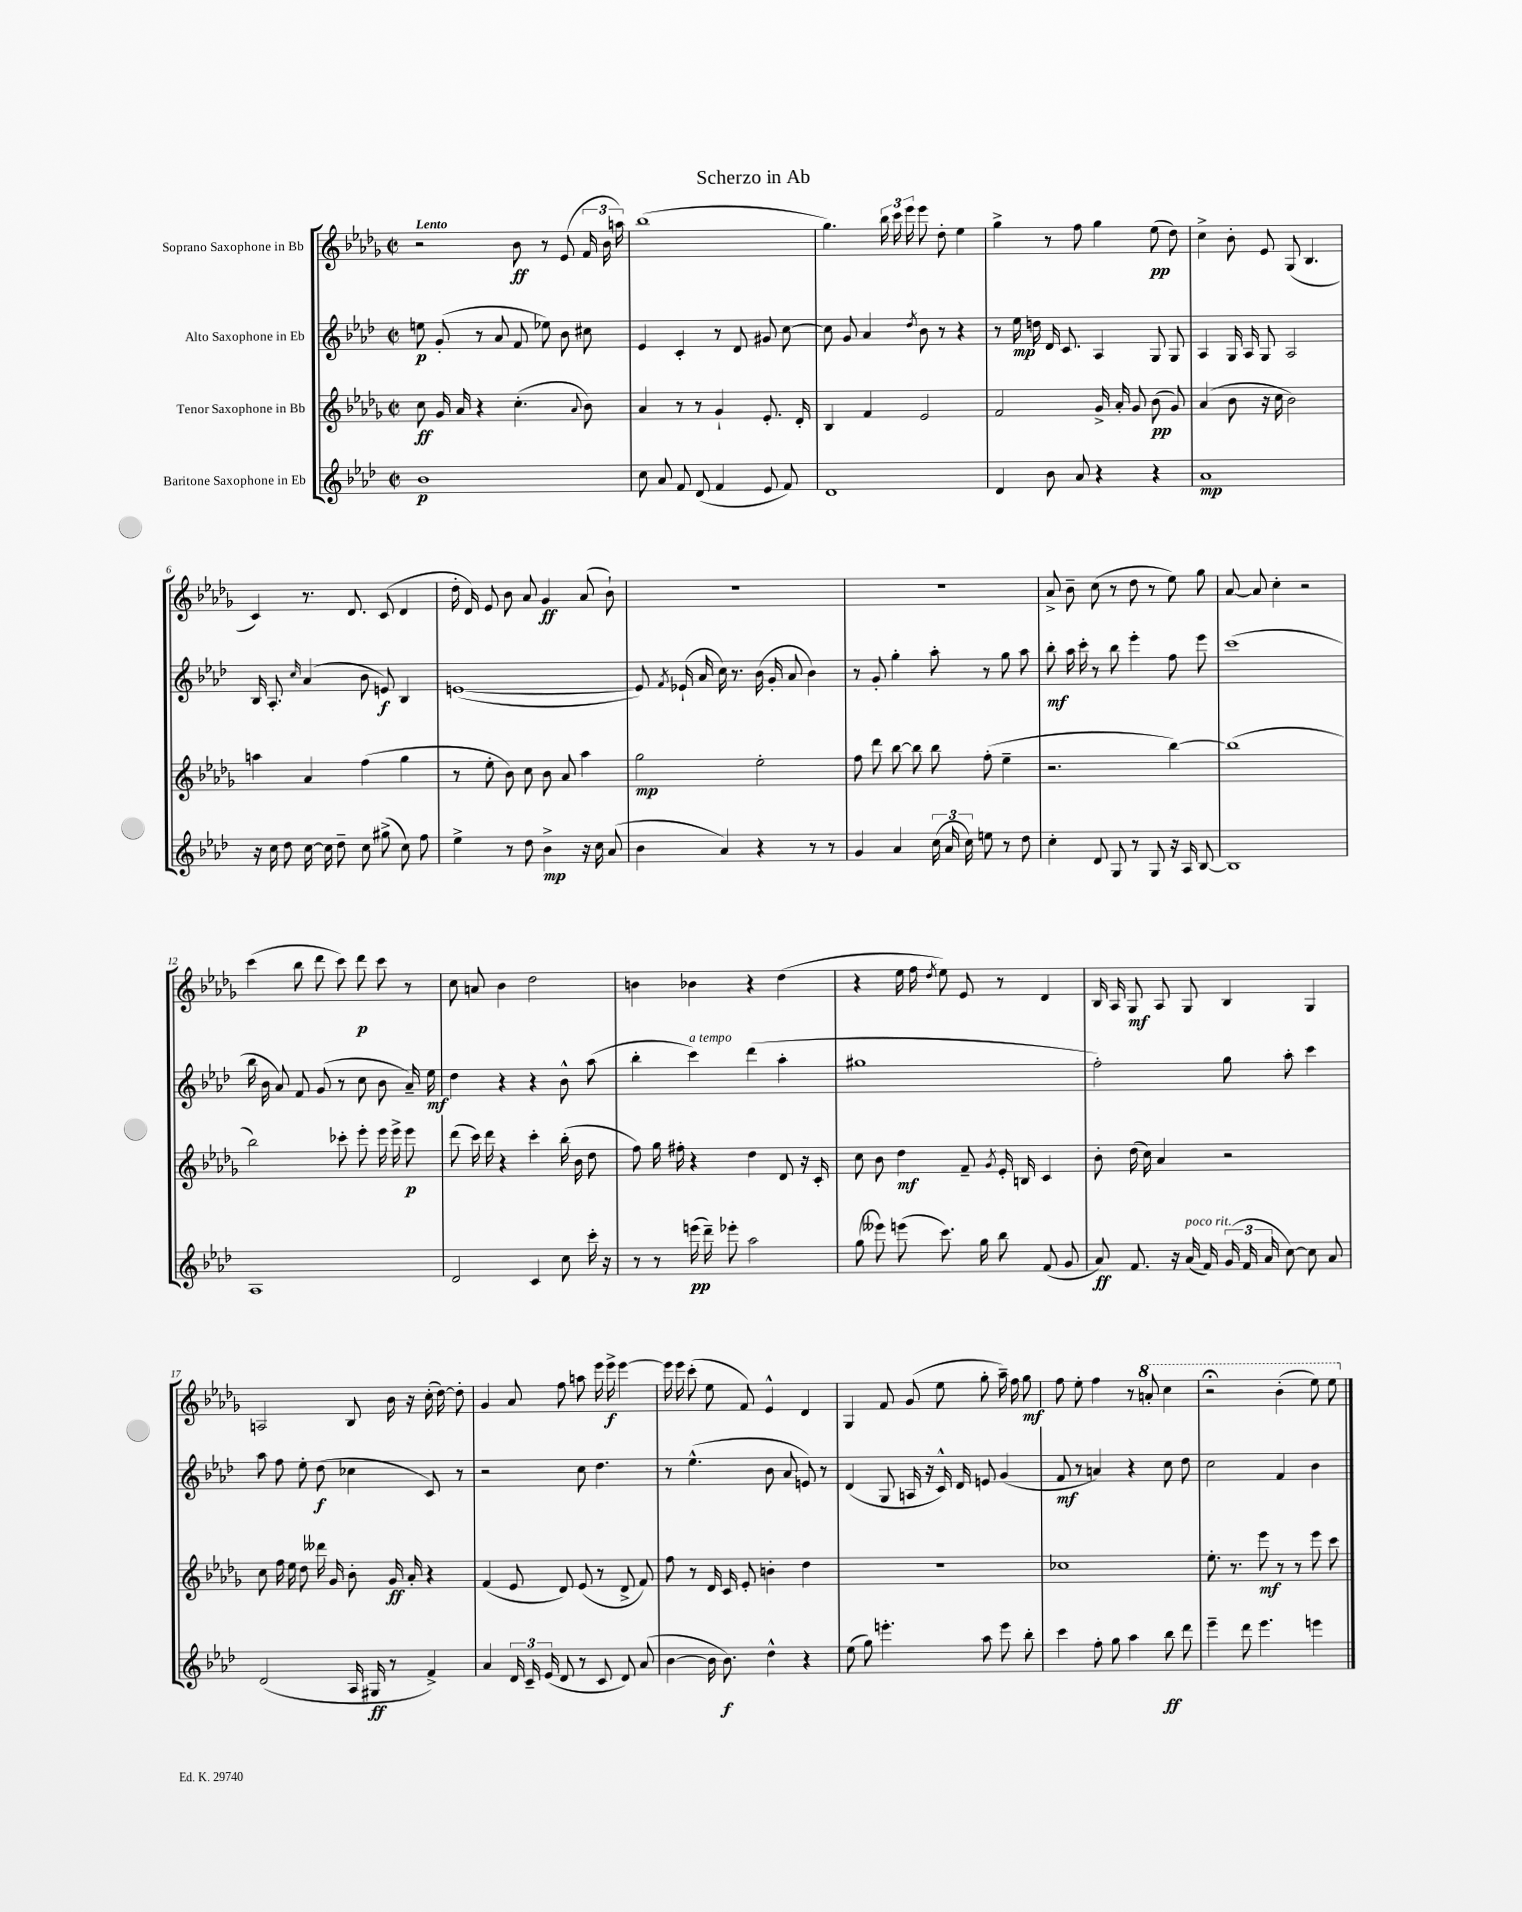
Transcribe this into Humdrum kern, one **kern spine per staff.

**kern	**kern	**kern	**kern
*staff4	*staff3	*staff2	*staff1
*clefG2	*clefG2	*clefG2	*clefG2
*k[b-e-a-d-]	*k[b-e-a-d-g-]	*k[b-e-a-d-]	*k[b-e-a-d-g-]
*M2/2	*M2/2	*M2/2	*M2/2
*met(c|)	*met(c|)	*met(c|)	*met(c|)
1b-	8cc\	8ee\	2r
.	16g-/	(8g'/	.
.	16a-/	.	.
.	4r	8r	.
.	.	8a-/	.
.	(4.cc'\	8f/	8b-\
.	.	8ee-\)	8r
.	.	8b-\	(8e-/
.	8qqa-/	.	.
.	8b-\)	8cc#\	24f/
.	.	.	24b-\
.	.	.	24aa\)
=	=	=	=
8cc\	4a-/	4e-/	(1bb-
8a-/	.	.	.
8f/	8r	4c'/	.
(8d-/	8r	.	.
4f/	4g-`/	8r	.
.	.	8d-/	.
8e-/	8.e-'/	8g#/	.
8f/)	.	[8cc\	.
.	16d-'/	.	.
=	=	=	=
1d-	4B-/	8cc\]	4.gg-\)
.	.	8g/	.
.	4f/	4a-/	.
.	.	.	24bb-\
.	.	.	24ccc\
.	.	.	24eee-\
.	.	8qdd-/	.
.	2e-/	8b-\	8eee-\
.	.	8r	8dd-'\
.	.	4r	4ee-\
=	=	=	=
4d-/	2f/	8r	4gg-^\
.	.	16ee-\	.
.	.	16dd\	.
8b-\	.	16d-/	8r
.	.	8.c/	.
8a-/	.	.	8ff\
4r	16g-^/	4A-/	4gg-\
.	16a-'/	.	.
.	8g-/	.	.
4r	(8b-\	8G/	(8ee-\
.	8g-/)	8G/	8dd-\)
=	=	=	=
1a-	(4a-/	4A-/	4cc^\
.	8b-\	16G/	8b-'\
.	.	16A-/	.
.	16r	8G/	8e-/
.	16cc\	.	.
.	2b-\)	2A-/	(8G-/
.	.	.	4.B-/
=	=	=	=
16r	4aa\	16B-/	4c/)
16cc\	.	8.A-'/	.
8dd-\	.	.	.
.	.	16qqcc/	.
[16cc\	4a-/	(4a-/	8.r
16cc\]	.	.	.
8dd-~\	.	.	.
.	.	.	8.d-/
8cc\	(4ff\	8b-\	.
(8gg#^\	.	8e/)	(8c/
8cc\)	4gg-\	4B-/	4d-/
8ff\	.	.	.
=	=	=	=
4ee-^\	8r	([1e	16dd-'\
.	.	.	16d-/)
.	8ee-'\	.	8e-/
8r	8b-\)	.	8b-\
8dd-\	8cc\	.	8a-/
4b-^\	8b-\	.	4g-/
.	8a-/	.	.
16r	4aa-\	.	(8a-/
16cc\	.	.	.
(8a-/	.	.	8b-`\)
=	=	=	=
4b-\	2gg-\	8e/])	1r
.	.	8qf/	.
.	.	(16e-`/	.
.	.	16a-/	.
4a-/)	.	16cc\)	.
.	.	8.r	.
4r	2ee-'\	(16b-\	.
.	.	16g'/	.
.	.	8a-/	.
8r	.	4b-\)	.
8r	.	.	.
=	=	=	=
4g/	8ff\	8r	1r
.	8ddd-\	8g'/	.
4a-/	[8bb-\	4gg'\	.
.	8bb-\]	.	.
(24cc\	8bb-\	8aa-'\	.
24a-/	.	.	.
24cc\)	.	.	.
8ee\	(8ff'\	8r	.
8r	4ee-~\	8gg\	.
8dd-\	.	8aa-\	.
=	=	=	=
4cc'\	2.r	8bb-'\	8a-^/
.	.	16aa-\	8b-~\
.	.	16ccc'\	.
8d-/	.	8r	(8cc\
8G/	.	8bb-\	8r
8r	.	4eee-'\	8dd-\
8G/	.	.	8r
16r	[4bb-\)	8ff\	8ee-\)
16A-/	.	.	.
[8B-/	.	8eee-\	8gg-\
=	=	=	=
1B-]	(1bb-]	(1ccc	[8a-/
.	.	.	8a-/]
.	.	.	4cc'\
.	.	.	2r
=	=	=	=
1A-	2bb-\)	16bb-\	(4ccc\
.	.	16b-\	.
.	.	8a-/)	.
.	.	8f/	8bb-\
.	.	(8g/	8ddd-\
.	8ccc-'\	8r	8ccc\)
.	8eee-'\	8cc\	8ddd-\
.	16eee-\	8b-\	8ccc\
.	16eee-^\	.	.
.	8eee-\	16a-~/)	8r
.	.	16ee-\	.
=	=	=	=
2d-/	(8ddd-\	4dd-\	8cc\
.	16ccc\)	.	8a/
.	16ddd-\	.	.
.	4r	4r	4b-\
4c/	4ccc'\	4r	2dd-\
8cc\	(16bb-'\	8b-^^\	.
.	16b-\	.	.
16ccc'\	8dd-\	(8aa-\	.
16r	.	.	.
=	=	=	=
8r	8ff\)	4bb-'\	4b\
8r	16gg-\	.	.
.	16ff#'\	.	.
(16eee\	4r	4ccc\)	4b-\
16ddd-~\)	.	.	.
8eee-'\	.	.	.
2aa-\	4dd-\	(4ddd-\	4r
.	8d-/	4aa-'\	(4dd-\
.	16r	.	.
.	16c'/	.	.
=	=	=	=
(8gg\	8cc\	1gg#	4r
8eee--\)	8b-\	.	.
(8eee\	4dd-\	.	16ee-\
.	.	.	16ff\
.	.	.	8qdd-/
8.ccc\)	.	.	8ee-\)
.	8f~/	.	8e-/
16gg\	.	.	.
.	8qg-/	.	.
8bb-\	16e-'/	.	8r
.	16B/	.	.
(8f/	4c/	.	4d-/
8g/	.	.	.
=	=	=	=
8a-/)	8b-'\	2ff'\)	16B-/
.	.	.	16A-/
8.f/	(16dd-\	.	8G-/
.	16cc\)	.	.
.	4a-/	.	8A-/
16r	.	.	.
(16a-/	.	.	8G-/
16f/)	.	.	.
(24g/	2r	8gg\	4B-/
24f/	.	.	.
24a-/	.	.	.
[8cc\)	.	8aa-'\	.
8cc\]	.	4ccc\	4G-/
8a-/	.	.	.
=	=	=	=
(2d-/	8cc\	8aa-\	2A/
.	16ff\	8ff\	.
.	16ee-\	.	.
.	8dd-\	8ee-'\	.
.	16ddd--\	(8dd-\	.
.	16g-/	.	.
16A-/	8b-'\	4cc-\	8B-/
16G#/	.	.	.
8r	16g-/	.	16b-\
.	16a-'/	.	16r
4f^/)	4r	8c/)	(16cc'\
.	.	.	[16dd-\)
.	.	8r	8dd-'\]
=	=	=	=
4a-/	(4f/	2r	4g-/
24d-/	8e-/	.	8a-/
24c~/	.	.	.
(24e-/	.	.	.
8d-/	8d-/)	.	8ff\
8r	(8e-/	8cc\	8aa\
8c/	8r	4.dd-\	16eee-\
.	.	.	16eee-^\
8d-/)	8d-^/	.	[4eee-\
(8a-/	8f/)	.	.
=	=	=	=
[4b-\	8ff\	8r	16eee-\]
.	.	.	16eee-\
.	8r	(4.ee-^^\	(8ccc'\
16b-\]	16d-/	.	8ee-\
8.b-\)	16c/	.	.
.	8e-'/	.	8f/)
4dd-^^\	4b'\	8b-\	4e-^^/
.	.	8a-/	.
4r	4dd-\	8e/)	4d-/
.	.	8r	.
=	=	=	=
(8ee-\	1r	(4d-/	4G-/
8gg\)	.	.	.
4.eee'\	.	8G/	8f/
.	.	16A/	(8g-/
.	.	16r	.
.	.	16c^^/)	8ee-\
.	.	16d-/	.
8aa-\	.	8e/	8gg-'\
8eee\	.	(4g/	16aa-~\)
.	.	.	16ff\
8bb-'\	.	.	8gg-\
=	=	=	=
4ccc\	1cc-	8f/	8ff\
.	.	8r	8ee-'\
8ff'\	.	4a/)	4ff\
8gg\	.	.	.
4aa-\	.	4r	8r
.	.	.	8aa'/
8bb-\	.	8cc\	4ccc\
8ddd-\	.	8dd-\	.
=	=	=	=
4eee-~\	8.ee-'\	2cc\	2r;
.	8.r	.	.
8ddd-\	.	.	.
4.eee-\	8eee-\	.	.
.	8r	4f/	(4bb-'\
.	8r	.	.
4eee\	8eee-\	4b-\	8eee-\)
.	8ccc\	.	8eee-\
==	==	==	==
*-	*-	*-	*-
